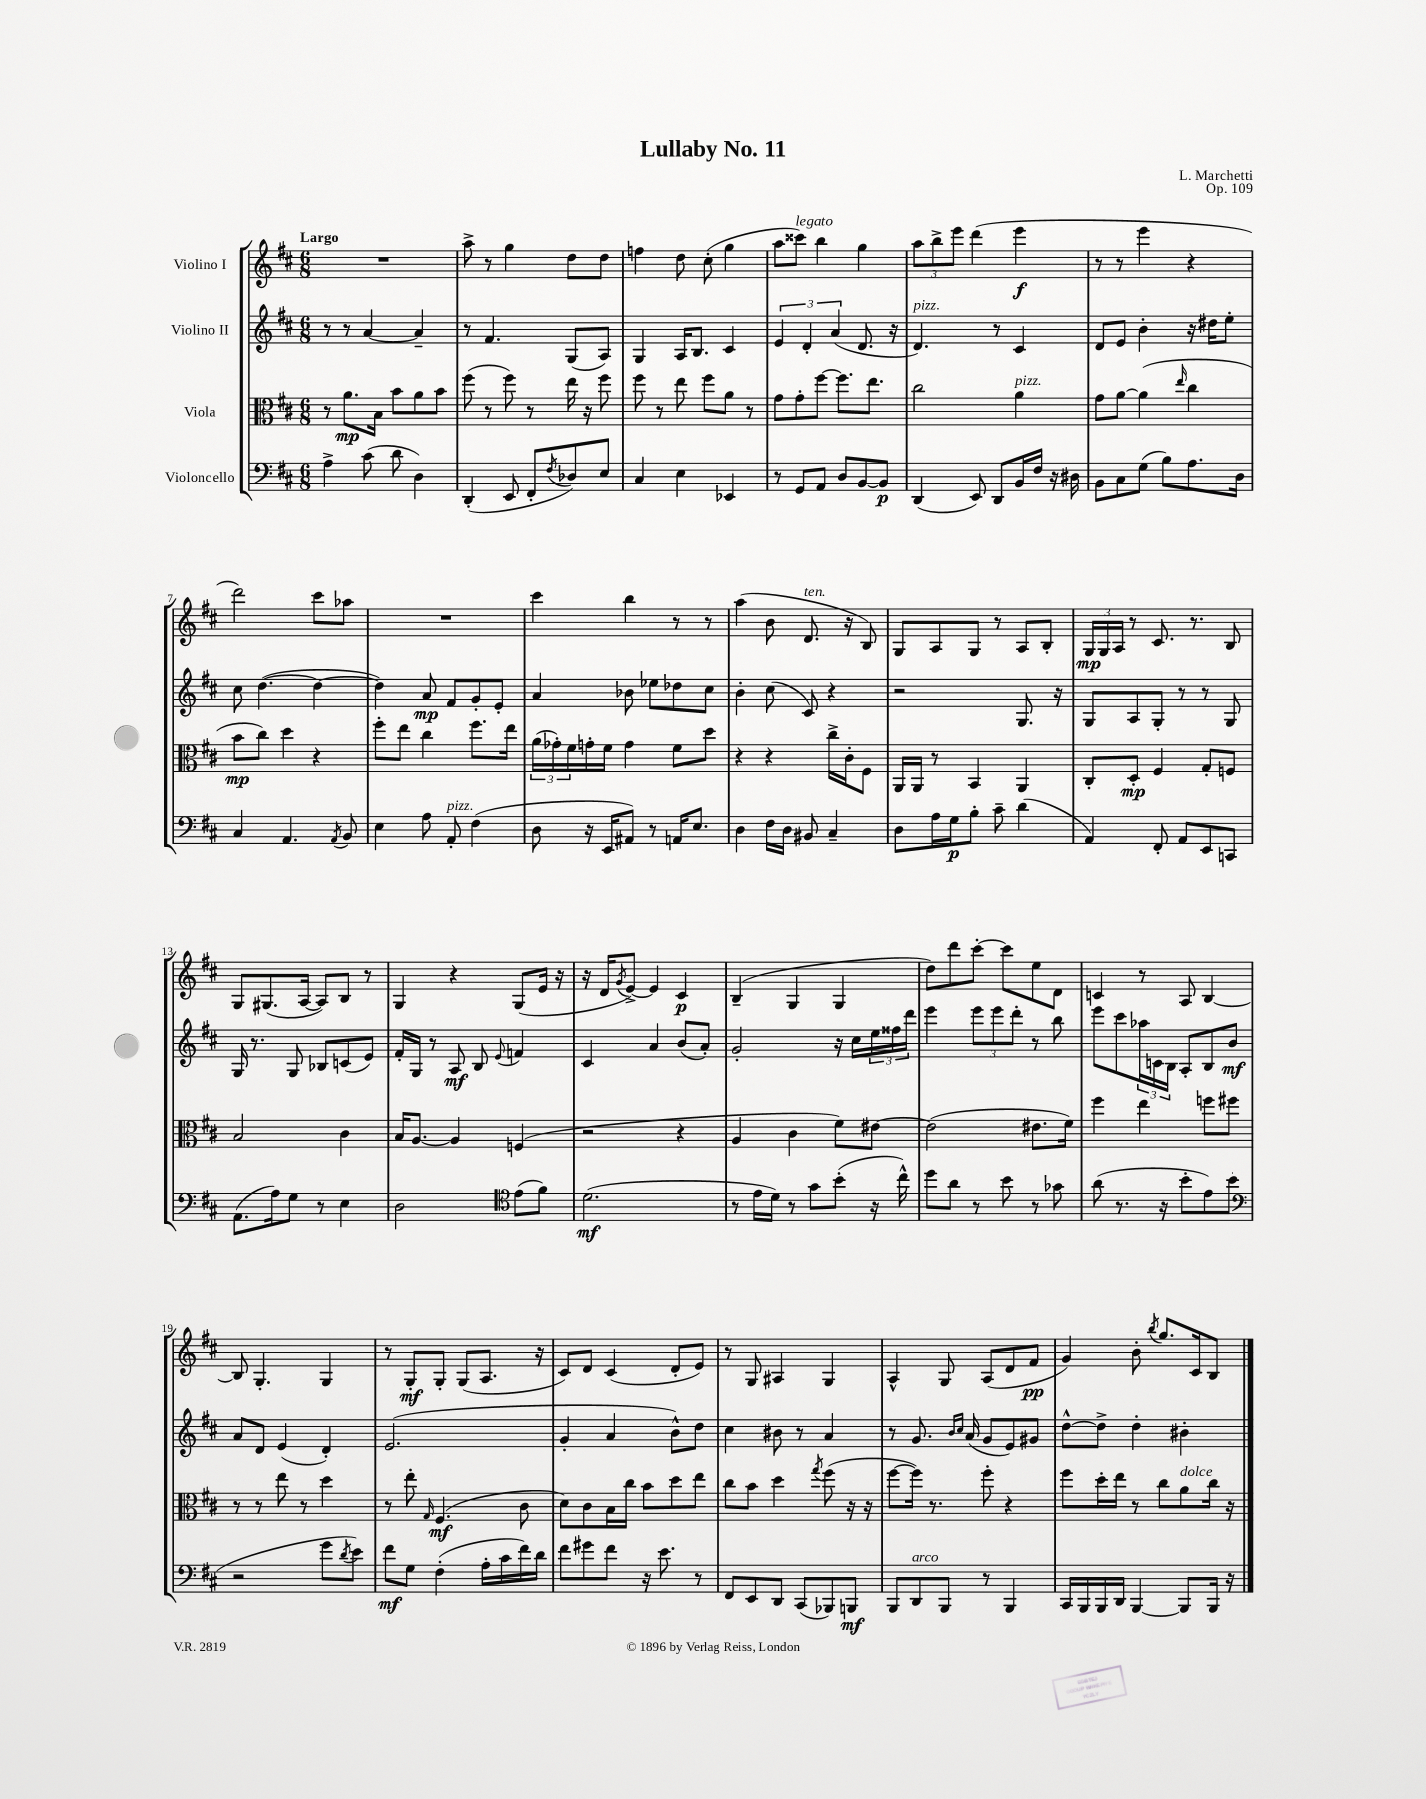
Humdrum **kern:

**kern	**dynam	**kern	**dynam	**kern	**dynam	**kern	**dynam
*part4	*part4	*part3	*part3	*part2	*part2	*part1	*part1
*staff4	*staff4	*staff3	*staff3	*staff2	*staff2	*staff1	*staff1
*I"Violoncello	*	*I"Viola	*	*I"Violino II	*	*I"Violino I	*
*clefF4	*	*clefC3	*	*clefG2	*	*clefG2	*
*k[f#c#]	*	*k[f#c#]	*	*k[f#c#]	*	*k[f#c#]	*
*M6/8	*	*M6/8	*	*M6/8	*	*M6/8	*
=1	=1	=1	=1	=1	=1	=1	=1
!	!	!	!	!	!	!LO:TX:a:B:t=Largo	!
4A^\	.	8r	.	8r	.	2.r	.
.	.	8.a\L	mp	8r	.	.	.
(8c#\	.	.	.	[4a/	.	.	.
.	.	16B\Jk	.	.	.	.	.
8d\	.	8b\L	.	.	.	.	.
4D\)	.	8a\	.	4a~/]	.	.	.
.	.	8b\J	.	.	.	.	.
=2	=2	=2	=2	=2	=2	=2	=2
(4DD'/	.	(8ff#\	.	8r	.	8aa^\	.
.	.	8r	.	4.f#/	.	8r	.
8EE/	.	8ff#\)	.	.	.	4gg\	.
8FF#'/L	.	8r	.	.	.	.	.
8qF#/	.	.	.	.	.	.	.
8D-X/)	.	16ee\	.	(8G/L	.	8dd\L	.
.	.	16r	.	.	.	.	.
8E/J	.	8ff#\	.	8A/J)	.	8dd\J	.
=3	=3	=3	=3	=3	=3	=3	=3
4C#/	.	8ff#\	.	4G/	.	4ffn\	.
.	.	8r	.	.	.	.	.
4E\	.	8ee\	.	16A/KL	.	8dd\	.
.	.	.	.	8.B/J	.	.	.
.	.	8ff#\L	.	.	.	(8cc#'\	.
4EE-X/	.	8a\J	.	4c#/	.	4gg\	.
.	.	8r	.	.	.	.	.
=4	=4	=4	=4	=4	=4	=4	=4
8r	.	8g\L	.	6e/	.	8aa\L	.
!	!	!	!	!	!	!LO:TX:a:i:t=legato	!
8GG/L	.	8g'\	.	.	.	8ccc##X\J)	.
.	.	.	.	6d'/	.	.	.
8AA/J	.	[8ff#\J	.	.	.	4bb\	.
.	.	.	.	(6a/	.	.	.
8D/L	.	8.ff#\L]	.	.	.	.	.
[8BB/	.	.	.	8.d/	.	4gg\	.
.	.	8.ee\J	.	.	.	.	.
8BB/J]	p	.	.	.	.	.	.
.	.	.	.	16r	.	.	.
=5	=5	=5	=5	=5	=5	=5	=5
!	!	!	!	!LO:TX:a:i:t=pizz.	!	!	!
(4DD/	.	2cc#\	.	4.d/)	.	12aa\L	.
.	.	.	.	.	.	12bb^\	.
.	.	.	.	.	.	12eee\J	.
8EE/)	.	.	.	.	.	(4ddd\	.
8DD/L	.	.	.	8r	.	.	.
!	!	!LO:TX:a:i:t=pizz.	!	!	!	!	!
16BB/L	.	4a\	.	4c#/	.	4eee\	f
16F#/JJ	.	.	.	.	.	.	.
16r	.	.	.	.	.	.	.
16D#X\	.	.	.	.	.	.	.
=6	=6	=6	=6	=6	=6	=6	=6
8BB\L	.	8g\L	.	8d/L	.	8r	.
8C#\	.	[8a\J	.	8e/J	.	8r	.
(8G\J	.	(4a\]	.	4b'\	.	4eee\	.
8B\L)	.	.	.	.	.	.	.
.	.	16qqee/	.	.	.	.	.
8.A\	.	4cc#\	.	16r	.	4r	.
.	.	.	.	16dd#X\KL	.	.	.
.	.	.	.	8ee'\J	.	.	.
16D\Jk	.	.	.	.	.	.	.
!!LO:LB:g=z
=7	=7	=7	=7	=7	=7	=7	=7
4C#/	.	8b\L	mp	8cc#\	.	2ddd\)	.
.	.	8cc#\J)	.	([4.dd\	.	.	.
4.AA/	.	4dd\	.	.	.	.	.
.	.	4r	.	4dd\_	.	8ccc#\L	.
8qAA/	.	.	.	.	.	.	.
8BB/	.	.	.	.	.	8aa-X\J	.
=8	=8	=8	=8	=8	=8	=8	=8
4E\	.	8ff#'\L	.	4dd\])	.	2.r	.
.	.	8ee\J	.	.	.	.	.
8A\	.	4cc#\	.	8a/	mp	.	.
!LO:TX:a:i:t=pizz.	!	!	!	!	!	!	!
8AA'/	.	.	.	8f#/L	.	.	.
(4F#\	.	8.ff#\L	.	8g'/	.	.	.
.	.	.	.	8e'/J	.	.	.
.	.	16ee\Jk	.	.	.	.	.
=9	=9	=9	=9	=9	=9	=9	=9
8D\	.	(24a\LL	.	4a/	.	4ccc#\	.
.	.	24g-X'\)	.	.	.	.	.
.	.	24f#\	.	.	.	.	.
16r	.	16gn'\	.	.	.	.	.
16EE/KL	.	16f#\JJ	.	.	.	.	.
8AA#X/J)	.	4g\	.	8b-X\	.	4bb\	.
8r	.	.	.	8ee-X\L	.	.	.
16AAn/KL	.	8f#\L	.	8dd-X\	.	8r	.
8.E/J	.	.	.	.	.	.	.
.	.	8dd\J	.	8cc#\J	.	8r	.
=10	=10	=10	=10	=10	=10	=10	=10
4D\	.	4r	.	4b'\	.	(4aa\	.
16F#\LL	.	4r	.	(8cc#\	.	8b\	.
16D\JJ	.	.	.	.	.	.	.
!	!	!	!	!	!	!LO:TX:a:i:t=ten.	!
8BB#X/	.	.	.	8c#/)	.	8.d/	.
4C#~/	.	16cc#^\LL	.	4r	.	.	.
.	.	16c#'\J	.	.	.	16r	.
.	.	8F#\J	.	.	.	8B/)	.
=11	=11	=11	=11	=11	=11	=11	=11
8D\L	.	16AA/LL	.	2r	.	8G/L	.
.	.	16AA/JJ	.	.	.	.	.
16A\L	.	8r	.	.	.	8A/	.
16G\J	p	.	.	.	.	.	.
8B'\J	.	4BB/	.	.	.	8G/J	.
8c#~\	.	.	.	.	.	8r	.
(4d\	.	4AA/	.	8.G/	.	8A/L	.
.	.	.	.	.	.	8B'/J	.
.	.	.	.	16r	.	.	.
=12	=12	=12	=12	=12	=12	=12	=12
4AA/)	.	8C#'/L	.	8G/L	.	24G/LL	mp
.	.	.	.	.	.	24G/	.
.	.	.	.	.	.	24A/JJ	.
.	.	8D'/J	mp	8A/	.	8r	.
8FF#'/	.	4F#/	.	8G'/J	.	8.c#/	.
8AA/L	.	.	.	8r	.	.	.
.	.	.	.	.	.	8.r	.
8EE/	.	8G'/L	.	8r	.	.	.
8CCn/J	.	8Fn/J	.	8G/	.	8B/	.
!!LO:LB:g=z
=13	=13	=13	=13	=13	=13	=13	=13
(8.AA\L	.	2B/	.	16G/	.	8G/L	.
.	.	.	.	8.r	.	.	.
.	.	.	.	.	.	(8.G#X/	.
16A\k)	.	.	.	.	.	.	.
8G\J	.	.	.	8G/	.	.	.
.	.	.	.	.	.	[16A/Jk	.
8r	.	.	.	8B-X/L	.	8A/L])	.
4E\	.	4c#\	.	(8cn/	.	8B/J	.
.	.	.	.	8e/J)	.	8r	.
=14	=14	=14	=14	=14	=14	=14	=14
2D\	.	16B/KL	.	16f#'/LL	.	4G/	.
.	.	[8.A/J	.	16G/JJ	.	.	.
.	.	.	.	8r	.	.	.
.	.	4A/]	.	8A/	mf	4r	.
.	.	.	.	8B/	.	.	.
*clefC4	*	*	*	*	*	*	*
.	.	.	.	8qqe/	.	.	.
(8e\L	.	(4Fn/	.	4fn/	.	(8G/L	.
8f#\J)	.	.	.	.	.	16e/Jk	.
.	.	.	.	.	.	16r	.
=15	=15	=15	=15	=15	=15	=15	=15
(2.d\	mf	2r	.	4c#/	.	16r	.
.	.	.	.	.	.	16d/KL	.
.	.	.	.	.	.	8qg/	.
.	.	.	.	.	.	[8e^/J)	.
.	.	.	.	4a/	.	4e/]	.
.	.	4r	.	(8b/L	.	4c#/	p
.	.	.	.	8a'/J)	.	.	.
=16	=16	=16	=16	=16	=16	=16	=16
8r	.	4A/	.	2g'/	.	(4B~/	.
16e\LL	.	.	.	.	.	.	.
16d\JJ)	.	.	.	.	.	.	.
8r	.	4c#\	.	.	.	4G/	.
8g\L	.	.	.	.	.	.	.
(8b'\J	.	8f#\L)	.	16r	.	4G/	.
.	.	.	.	16cc#\LL	.	.	.
16r	.	[8e#X\J	.	24ee\	.	.	.
.	.	.	.	24ff##X\	.	.	.
16cc#^^\)	.	.	.	.	.	.	.
.	.	.	.	24ddd\JJ	.	.	.
=17	=17	=17	=17	=17	=17	=17	=17
8dd\L	.	(2e#\]	.	4eee\	.	8dd\L)	.
8a\J	.	.	.	.	.	8ddd\	.
8r	.	.	.	12eee\L	.	[8ccc#'\J	.
.	.	.	.	12eee\	.	.	.
8b\	.	.	.	.	.	8ccc#\L]	.
.	.	.	.	12ddd'\J	.	.	.
8r	.	8.e#X\L	.	8r	.	8ee\	.
8g-X\	.	.	.	8bb\	.	8d\J	.
.	.	16f#\Jk)	.	.	.	.	.
=18	=18	=18	=18	=18	=18	=18	=18
(8a\	.	4ff#\	.	8eee\L	.	4cn/	.
8.r	.	.	.	8ccc#\	.	.	.
.	.	4ee\	.	24aa-X\L	.	8r	.
.	.	.	.	24cn\	.	.	.
16r	.	.	.	.	.	.	.
.	.	.	.	24B\JJ	.	.	.
8b'\L	.	.	.	8A'/L	.	8A/	.
8e\)	.	8ffn\L	.	8B/	.	[4B/	.
(8b\J	.	8ff#X\J	.	8b/J	mf	.	.
!!LO:LB:g=z
=19	=19	=19	=19	=19	=19	=19	=19
*clefF4	*	*	*	*	*	*	*
2r	.	8r	.	8a/L	.	8B/]	.
.	.	8r	.	8d/J	.	4.G'/	.
.	.	8ee\	.	(4e/	.	.	.
.	.	8r	.	.	.	.	.
8g\L	.	4dd\	.	4d'/)	.	4G/	.
8qd/	.	.	.	.	.	.	.
8e\J)	.	.	.	.	.	.	.
=20	=20	=20	=20	=20	=20	=20	=20
8f#\L	mf	8r	.	(2.e/	.	8r	.
8G\J	.	8ee'\	.	.	.	8G'/L	mf
.	.	16qqG/	.	.	.	.	.
(4F#'\	.	(4.F#/	mf	.	.	8G'/J	.
.	.	.	.	.	.	(8G/L	.
16A'\LL	.	.	.	.	.	8.A/J	.
16c#\	.	.	.	.	.	.	.
16f#\)	.	8c#\	.	.	.	.	.
16d\JJ	.	.	.	.	.	16r	.
=21	=21	=21	=21	=21	=21	=21	=21
8f#\L	.	8d\L)	.	4g'/	.	8c#/L)	.
8g#X\	.	8c#\	.	.	.	8d/J	.
8f#\J	.	16B\L	.	4a/	.	(4c#/	.
.	.	16cc#\JJ	.	.	.	.	.
16r	.	8b\L	.	.	.	.	.
8.e\	.	.	.	.	.	.	.
.	.	8dd\	.	8b^^\L)	.	8d'/L	.
8r	.	8ee\J	.	8dd\J	.	8e/J)	.
=22	=22	=22	=22	=22	=22	=22	=22
8FF#/L	.	8cc#\L	.	4cc#\	.	8r	.
8EE/	.	8b\J	.	.	.	8G/	.
8DD/J	.	4dd\	.	8b#X\	.	4A#X/	.
(8CC#/L	.	.	.	8r	.	.	.
.	.	8qgg/	.	.	.	.	.
8BBB-X/)	.	(8ff#\	.	4a/	.	4G/	.
8BBBn/J	mf	16r	.	.	.	.	.
.	.	16r	.	.	.	.	.
=23	=23	=23	=23	=23	=23	=23	=23
8BBB/L	.	[8ff#\L	.	8r	.	4A^^/	.
!LO:TX:a:i:t=arco	!	!	!	!	!	!	!
8DD/	.	16ff#\Jk])	.	8.g/	.	.	.
.	.	8.r	.	.	.	.	.
8BBB/J	.	.	.	.	.	8G/	.
.	.	.	.	16qqb/LL	.	.	.
.	.	.	.	16qqcc#/JJ	.	.	.
.	.	.	.	(16a/	.	.	.
8r	.	8ff#'\	.	8g/L	.	(8A/L	.
4BBB/	.	4r	.	8e/)	.	8d/	.
.	.	.	.	8g#X/J	.	8f#/J	pp
=24	=24	=24	=24	=24	=24	=24	=24
16CC#/LL	.	8ff#\L	.	[8dd^^\L	.	4g/)	.
16BBB/	.	.	.	.	.	.	.
16BBB/	.	16dd'\L	.	8dd^\J]	.	.	.
16DD/JJ	.	16ee\JJ	.	.	.	.	.
[4BBB/	.	8r	.	4dd'\	.	8b'\	.
.	.	.	.	.	.	8qbb/	.
.	.	8cc#\L	.	.	.	8.gg/L	.
!	!	!LO:TX:a:i:t=dolce	!	!	!	!	!
8BBB/L]	.	8a\	.	4b#X'\	.	.	.
.	.	.	.	.	.	16c#/k	.
16BBB/Jk	.	16cc#\Jk	.	.	.	8B/J	.
16r	.	16r	.	.	.	.	.
==	==	==	==	==	==	==	==
*-	*-	*-	*-	*-	*-	*-	*-
